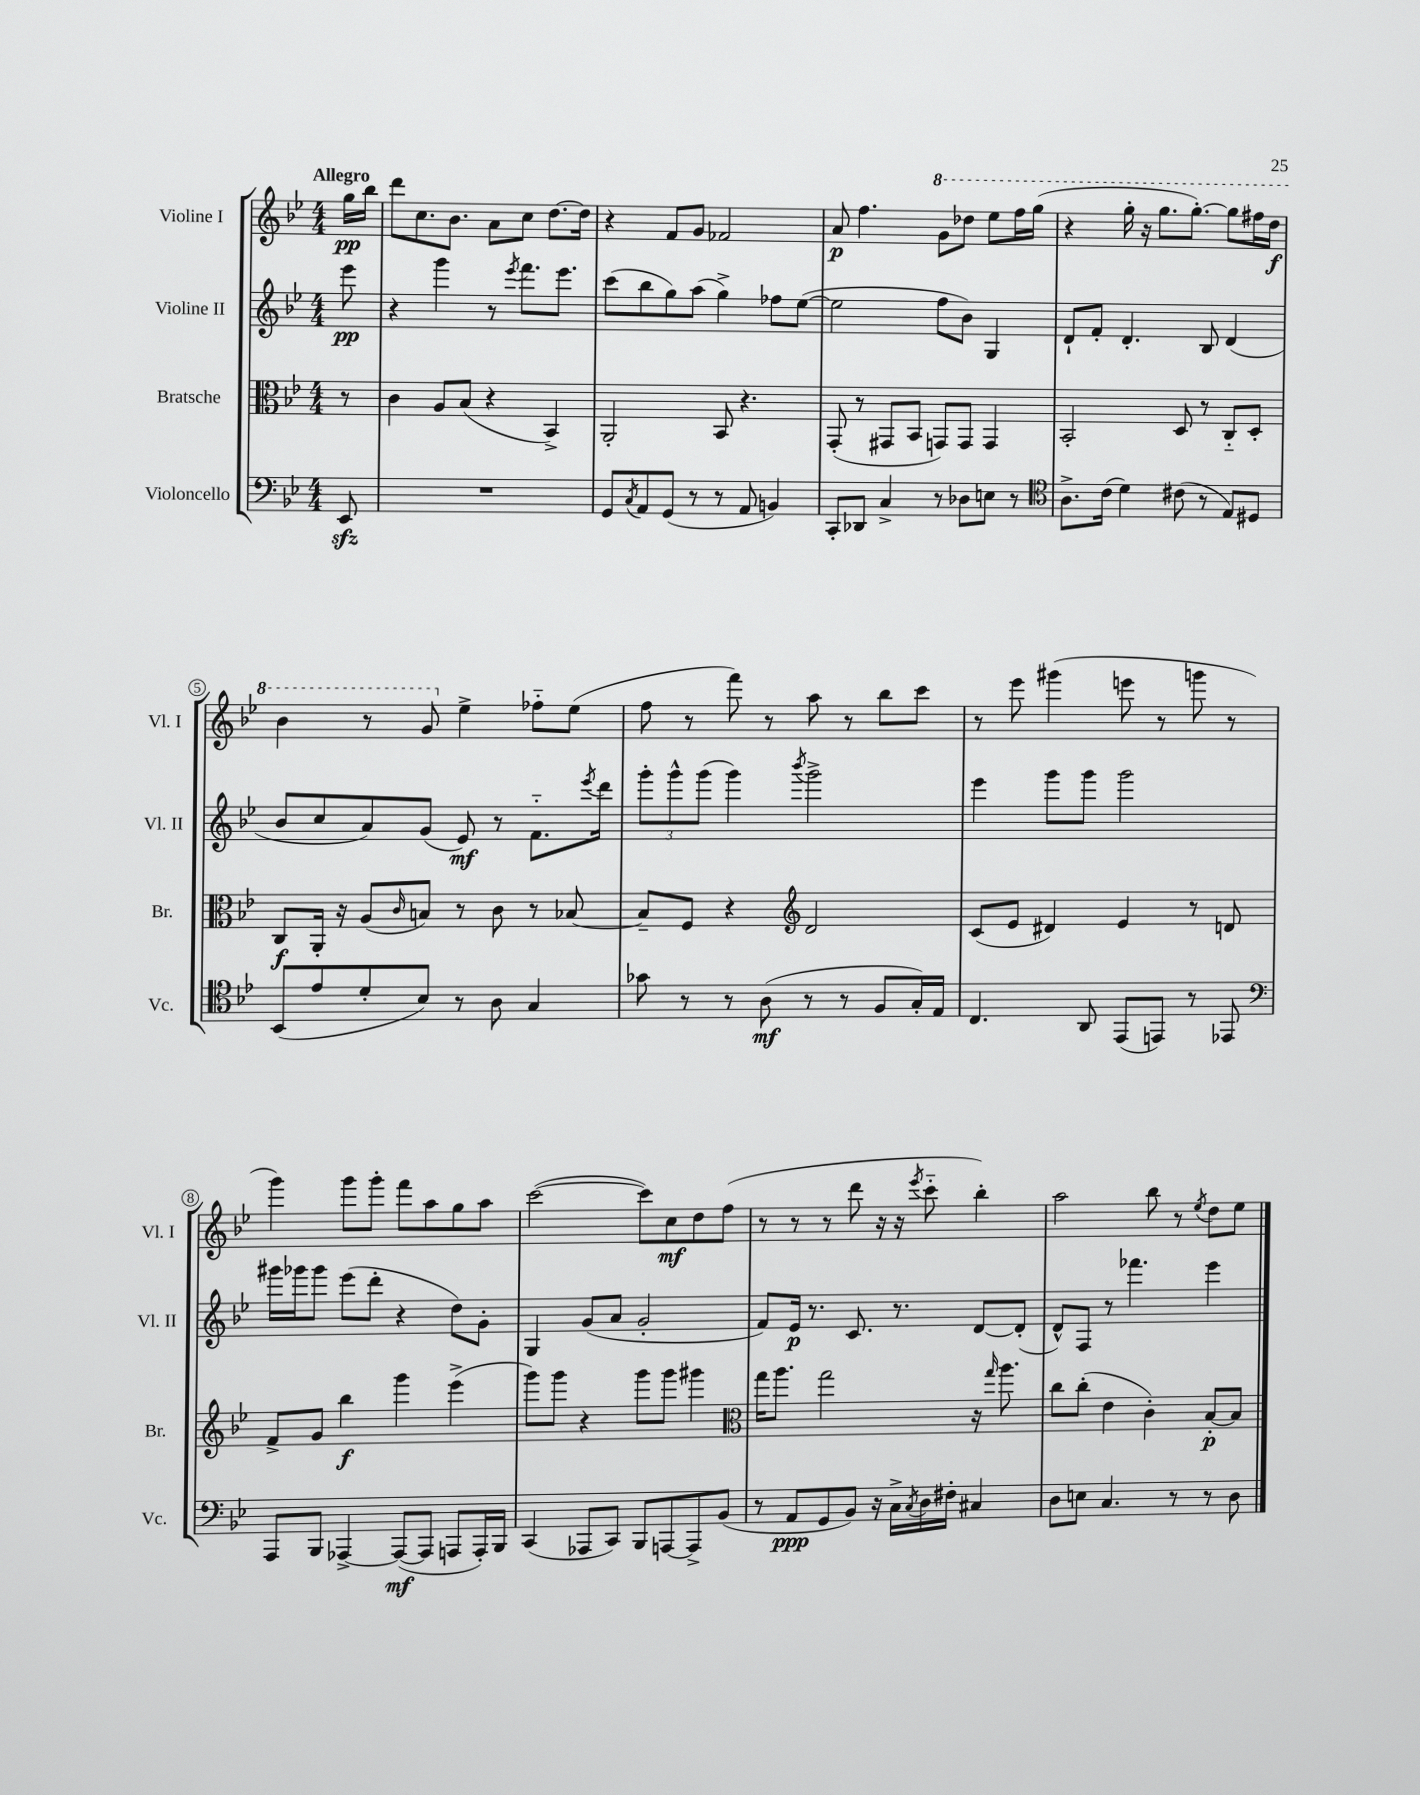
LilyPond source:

<<
\new StaffGroup <<
\new Staff = "s0" \with { instrumentName = "Violine I" shortInstrumentName = "Vl. I" } {
    \clef treble \key bes \major \numericTimeSignature \time 4/4 \partial 8 \tempo "Allegro"
    g''16\pp bes''16 |
    d'''8 c''8. bes'8. a'8 c''8 d''8.~ d''16 |
    r4 f'8 g'8 fes'2 |
    a'8\p f''4. \ottava #1 g''8 des'''8 ees'''8 f'''16 g'''16( |
    r4 g'''16-. r16 g'''8. g'''8.~-.) g'''8 fis'''16 d'''16\f |
    bes''4 r8 g''8 \ottava #0 ees''4-> fes''8-_ ees''8( |
    f''8 r8 f'''8) r8 a''8 r8 bes''8 c'''8 |
    r8 ees'''8 gis'''4( e'''8 r8 g'''8 r8 |
    g'''4) g'''8 g'''8-. f'''8 a''8 g''8 a''8 |
    c'''2~( c'''8) c''8\mf d''8 f''8( |
    r8 r8 r8 d'''8 r16 r16 \acciaccatura { ees'''8 } c'''8-_ bes''4-.) |
    a''2 bes''8 r8 \acciaccatura { ees''8 } d''8 ees''8 \bar "|." |
}
\new Staff = "s1" \with { instrumentName = "Violine II" shortInstrumentName = "Vl. II" } {
    \clef treble \key bes \major \numericTimeSignature \time 4/4 \partial 8
    ees'''8\pp |
    r4 g'''4 r8 \acciaccatura { ees'''8 } f'''8. ees'''8. |
    c'''8( bes''8 g''8) a''8( g''4->) fes''8 ees''8~( |
    ees''2 f''8 bes'8) g4 |
    d'8-! f'8-. d'4.-. bes8 d'4( |
    bes'8 c''8 a'8) g'8( ees'8\mf) r8 f'8.-_ \acciaccatura { ees'''8 } d'''16 |
    \tuplet 3/2 { g'''8-. g'''8-^ g'''8( } g'''4) \acciaccatura { bes'''8 } g'''2-> |
    ees'''4 g'''8 g'''8 g'''2 |
    gis'''16 ges'''16 ges'''8 ees'''8( d'''8-. r4 d''8) g'8-. |
    g4 g'8( a'8 g'2-. |
    f'8) ees'16\p r8. c'8. r8. d'8~ d'8-.( |
    d'8-^) f8 r8 fes'''4. ees'''4 \bar "|." |
}
\new Staff = "s2" \with { instrumentName = "Bratsche" shortInstrumentName = "Br." } {
    \clef alto \key bes \major \numericTimeSignature \time 4/4 \partial 8
    r8 |
    c'4 a8 bes8( r4 bes,4->) |
    a,2-. bes,8 r4. |
    g,8-.( r8 gis,8 bes,8 g,8) g,8 g,4 |
    bes,2-. d8 r8 c8-_ d8-. |
    c8\f a,16-. r16 a8( \grace { c'16 } b8) r8 c'8 r8 bes8~ |
    bes8-- f8 r4 \clef treble d'2 |
    c'8( ees'8 dis'4) ees'4 r8 d'8 |
    f'8-> g'8 bes''4\f g'''4 ees'''4->( |
    g'''8) g'''8 r4 g'''8 g'''8 gis'''4 |
    \clef alto g''16 a''8. g''2 r16 \grace { g''16 } a''8. |
    c''8 c''8-.( ees'4 c'4-.) bes8~-.\p bes8 \bar "|." |
}
\new Staff = "s3" \with { instrumentName = "Violoncello" shortInstrumentName = "Vc." } {
    \clef bass \key bes \major \numericTimeSignature \time 4/4 \partial 8
    ees,8\sfz |
    R1 |
    g,8 \acciaccatura { c8 } a,8 g,8( r8 r8 a,8 b,4) |
    c,8-. des,8 c4-> r8 des8 e8 r8 |
    \clef tenor a8.-> c'16( d'4) cis'8( r8 ees8) dis8 |
    bes,8( ees'8 d'8-. bes8) r8 a8 g4 |
    ges'8 r8 r8 a8\mf( r8 r8 f8 g16-.) ees16 |
    c4. a,8 ees,8( e,8) r8 ees,8 |
    \clef bass a,,8 bes,,8 aes,,4~-> aes,,8~\mf( aes,,8 a,,8 a,,16-.) bes,,16 |
    c,4( aes,,8 c,8) bes,,8 a,,8~ a,,8-> bes,8( |
    r8 a,8\ppp g,8 bes,8) r16 c16-> \acciaccatura { c8 } d16 fis16-. cis4 |
    d8 e8 c4. r8 r8 d8 \bar "|." |
}
>>
>>
\layout { \context { \Score \override BarNumber.stencil = #(make-stencil-circler 0.1 0.3 ly:text-interface::print) } }
